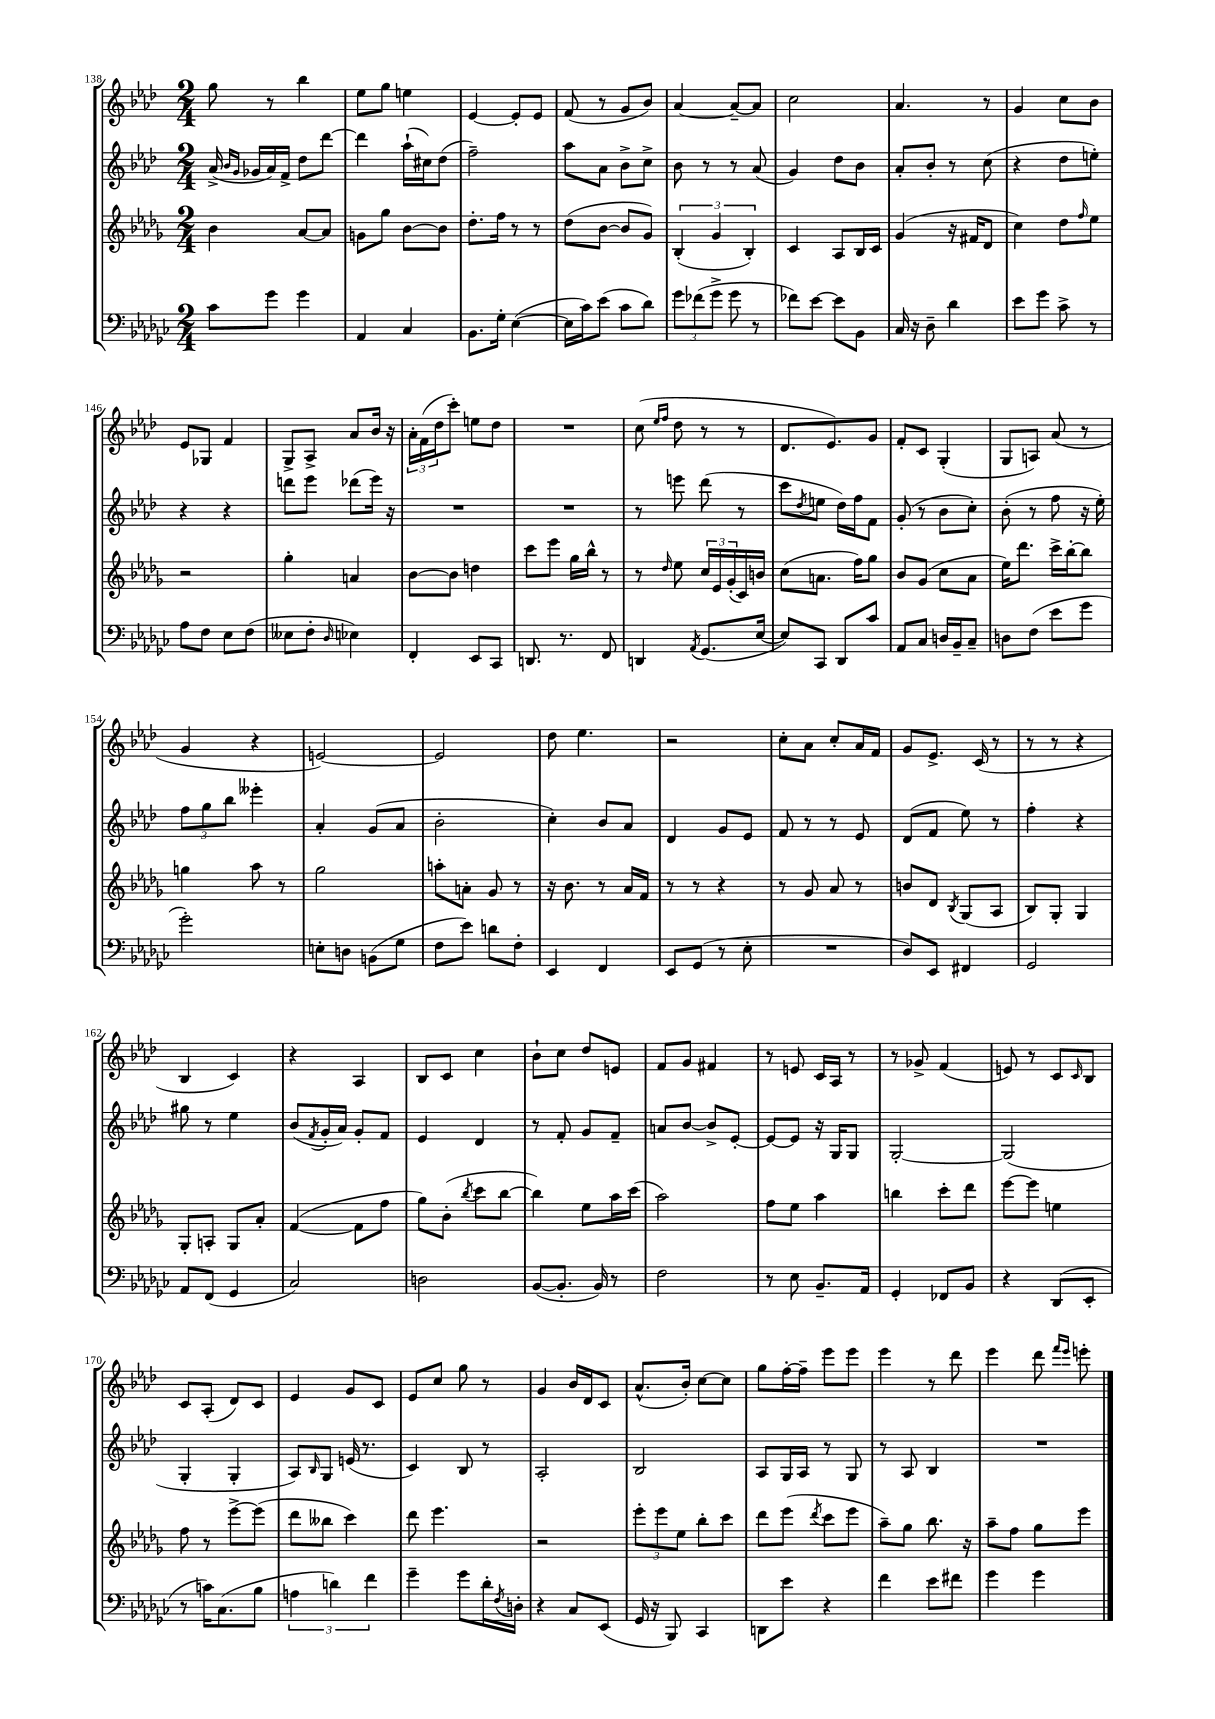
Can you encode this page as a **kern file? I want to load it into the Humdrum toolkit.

**kern	**kern	**kern	**kern
*staff4	*staff3	*staff2	*staff1
*clefF4	*clefG2	*clefG2	*clefG2
*k[b-e-a-d-g-c-]	*k[b-e-a-d-g-]	*k[b-e-a-d-]	*k[b-e-a-d-]
*M2/4	*M2/4	*M2/4	*M2/4
8c-	4b-	(16a-^	8gg
.	.	16qqb-	.
.	.	16qqg	.
.	.	16g-	.
8g-	.	16a-)	8r
.	.	16f^	.
4g-	[8a-	8dd-	4bb-
.	8a-]	[8ddd-	.
=	=	=	=
4AA-	8g	4ddd-]	8ee-
.	8gg-	.	8gg
4C-	[8b-	(16aa-`	4ee
.	.	16cc#)	.
.	8b-]	(8dd-	.
=	=	=	=
8.BB-	8.dd-'	2ff~)	[4e-
16G-'	16ff	.	.
([4E-	8r	.	8e-']
.	8r	.	8e-
=	=	=	=
16E-]	(8dd-	8aa-	(8f
16c-)	.	.	.
(8e-	[8b-	8a-	8r
8c-	8b-]	8b-^	8g
8d-)	8g-)	8cc^	8b-)
=	=	=	=
12g-	(6B-'	8b-	[4a-
(12f-	.	.	.
.	.	8r	.
12g-^	6g-	.	.
8g-	.	8r	8a-~_
.	6B-')	.	.
8r	.	(8a-	8a-]
=	=	=	=
8f-)	4c	4g)	2cc
[8e-	.	.	.
8e-]	8A-	8dd-	.
8BB-	16B-	8b-	.
.	16c	.	.
=	=	=	=
16C-	(4g-	8a-'	4.a-
16r	.	.	.
8D-~	.	8b-'	.
4d-	16r	8r	.
.	16f#	.	.
.	8d-	(8cc	8r
=	=	=	=
8e-	4cc)	4r	4g
8g-	.	.	.
8c-^	8dd-	8dd-	8cc
.	16qqff	.	.
8r	8ee-	8ee')	8b-
=	=	=	=
8A-	2r	4r	8e-
8F	.	.	8G-
8E-	.	4r	4f
(8F	.	.	.
=	=	=	=
8E--	4gg-'	8ddd	8G^
8F'	.	8eee-	8A-^
16qqD-	.	.	.
4E-)	4a	(8ddd-	8a-
.	.	16eee-)	16b-
.	.	16r	16r
=	=	=	=
4FF'	[8b-	2r	24a-'
.	.	.	(24f
.	.	.	24dd-
.	8b-]	.	8ccc')
8EE-	4dd	.	8ee
8CC-	.	.	8dd-
=	=	=	=
8.DD	8ccc	2r	2r
.	8eee-	.	.
8.r	.	.	.
.	16gg-	.	.
.	16bb-^^	.	.
8FF	8r	.	.
=	=	=	=
4DD	8r	8r	(8cc
.	.	.	16qqee-
.	16qqdd-	.	16qqff
.	8ee-	8eee	8dd-
8qAA-	.	.	.
(8.GG-	24cc	(8ddd-	8r
.	24e-	.	.
.	(24g-'	.	.
.	16c)	8r	8r
[16E-	16b	.	.
=	=	=	=
8E-])	(8cc	8ccc	8.d-
.	.	8qdd-	.
8CC-	8.a	8ee	.
.	.	.	8.e-)
8DD-	.	16dd-)	.
.	16ff)	16ff	.
8c-	8gg-	8f	8g
=	=	=	=
8AA-	8b-	(8g'	8f'
8C-	(8g-	8r	8c
16D	8cc	8b-	(4G'
16BB-~	.	.	.
8C-~	8a-	8cc')	.
=	=	=	=
8D	16ee-)	(8b-'	8G
.	8.ddd-	.	.
(8F	.	8r	8A)
8e-	16ccc^	8ff	(8a-
.	[16bb-'	.	.
8g-	8bb-]	16r	8r
.	.	16ee-')	.
=	=	=	=
2g-')	4gg	12ff	4g
.	.	12gg	.
.	.	12bb-	.
.	8aa-	4eee--'	4r
.	8r	.	.
=	=	=	=
8E'	2gg-	4a-'	[2e)
8D	.	.	.
(8BB	.	(8g	.
8G-	.	8a-	.
=	=	=	=
8F	8aa'	2b-'	2e]
8e-)	8a'	.	.
8d	8g-	.	.
8F'	8r	.	.
=	=	=	=
4EE-	16r	4cc')	8dd-
.	8.b-	.	.
.	.	.	4.ee-
4FF	8r	8b-	.
.	16a-	8a-	.
.	16f	.	.
=	=	=	=
8EE-	8r	4d-	2r
(8GG-	8r	.	.
8r	4r	8g	.
8E-'	.	8e-	.
=	=	=	=
2r	8r	8f	8cc'
.	8g-	8r	8a-
.	8a-	8r	8cc'
.	8r	8e-	16a-
.	.	.	16f
=	=	=	=
8D-)	8b	(8d-	8g
8EE-	8d-	8f	8.e-^
.	8qB-	.	.
4FF#	(8G-	8ee-)	.
.	.	.	(16c
.	8A-	8r	8r
=	=	=	=
2GG-	8B-)	4ff'	8r
.	8G-'	.	8r
.	4G-	4r	4r
=	=	=	=
8AA-	8G-'	8gg#	4B-
(8FF	8A'	8r	.
4GG-	8G-	4ee-	4c)
.	8a-'	.	.
=	=	=	=
2C-)	([4f	(8b-	4r
.	.	8qf	.
.	.	16g'	.
.	.	16a-)	.
.	8f]	8g'	4A-
.	8ff	8f	.
=	=	=	=
2D	8gg-)	4e-	8B-
.	(8b-'	.	8c
.	8qbb-	.	.
.	8ccc	4d-	4cc
.	[8bb-	.	.
=	=	=	=
([8BB-	4bb-])	8r	8b-`
8.BB-']	.	8f'	8cc
.	8ee-	8g	8dd-
16BB-)	.	.	.
8r	16aa-	8f~	8e
.	(16ccc	.	.
=	=	=	=
2F	2aa-)	8a	8f
.	.	[8b-	8g
.	.	8b-^]	4f#
.	.	[8e-'	.
=	=	=	=
8r	8ff	8e-_	8r
8E-	8ee-	8e-]	8e
8.BB-~	4aa-	16r	16c
.	.	16G	16A-
.	.	8G	8r
16AA-	.	.	.
=	=	=	=
4GG-'	4bb	[2G'	8r
.	.	.	8g-^
8FF-	8ccc'	.	(4f
8BB-	8ddd-	.	.
=	=	=	=
4r	[8eee-	(2G]	8e)
.	8eee-]	.	8r
(8DD-	4ee	.	8c
.	.	.	16qqc
8EE-'	.	.	8B-
=	=	=	=
8r	8ff	4G'	8c
16c)	8r	.	(8A-'
(8.C-	.	.	.
.	[8eee-^	4G'	8d-)
8B-	(8eee-]	.	8c
=	=	=	=
6A	8ddd-	8A-)	4e-
.	.	16qqB-	.
.	8bb--	8G	.
6d)	.	.	.
.	4ccc)	(16e	8g
.	.	8.r	.
6f	.	.	.
.	.	.	8c
=	=	=	=
4g-~	8ddd-	4c)	8e-
.	4.eee-	.	8cc
8g-	.	8B-	8gg
16d-'	.	8r	8r
8qF	.	.	.
16D'	.	.	.
=	=	=	=
4r	2r	2A-'	4g
8C-	.	.	16b-
.	.	.	16d-
(8EE-	.	.	8c
=	=	=	=
16GG-	12eee-'	2B-	(8.a-^^
16r	.	.	.
.	12eee-	.	.
8BBB-)	.	.	.
.	12ee-	.	.
.	.	.	16b-')
4CC-	8bb-'	.	[8cc
.	8ccc	.	8cc]
=	=	=	=
8DD	8ddd-	8A-	8gg
8e-	(8eee-	16G	[16ff'
.	.	16A-	16ff~]
.	8qddd-	.	.
4r	8ccc	8r	8eee-
.	8eee-	8G	8eee-
=	=	=	=
4f	8aa-~)	8r	4eee-
.	8gg-	8A-	.
8e-	8.bb-	4B-	8r
8f#	.	.	8ddd-
.	16r	.	.
=	=	=	=
4g-	8aa-~	2r	4eee-
.	8ff	.	.
4g-	8gg-	.	8ddd-
.	.	.	16qqfff
.	.	.	16qqeee-
.	8eee-	.	8eee'
==	==	==	==
*-	*-	*-	*-
